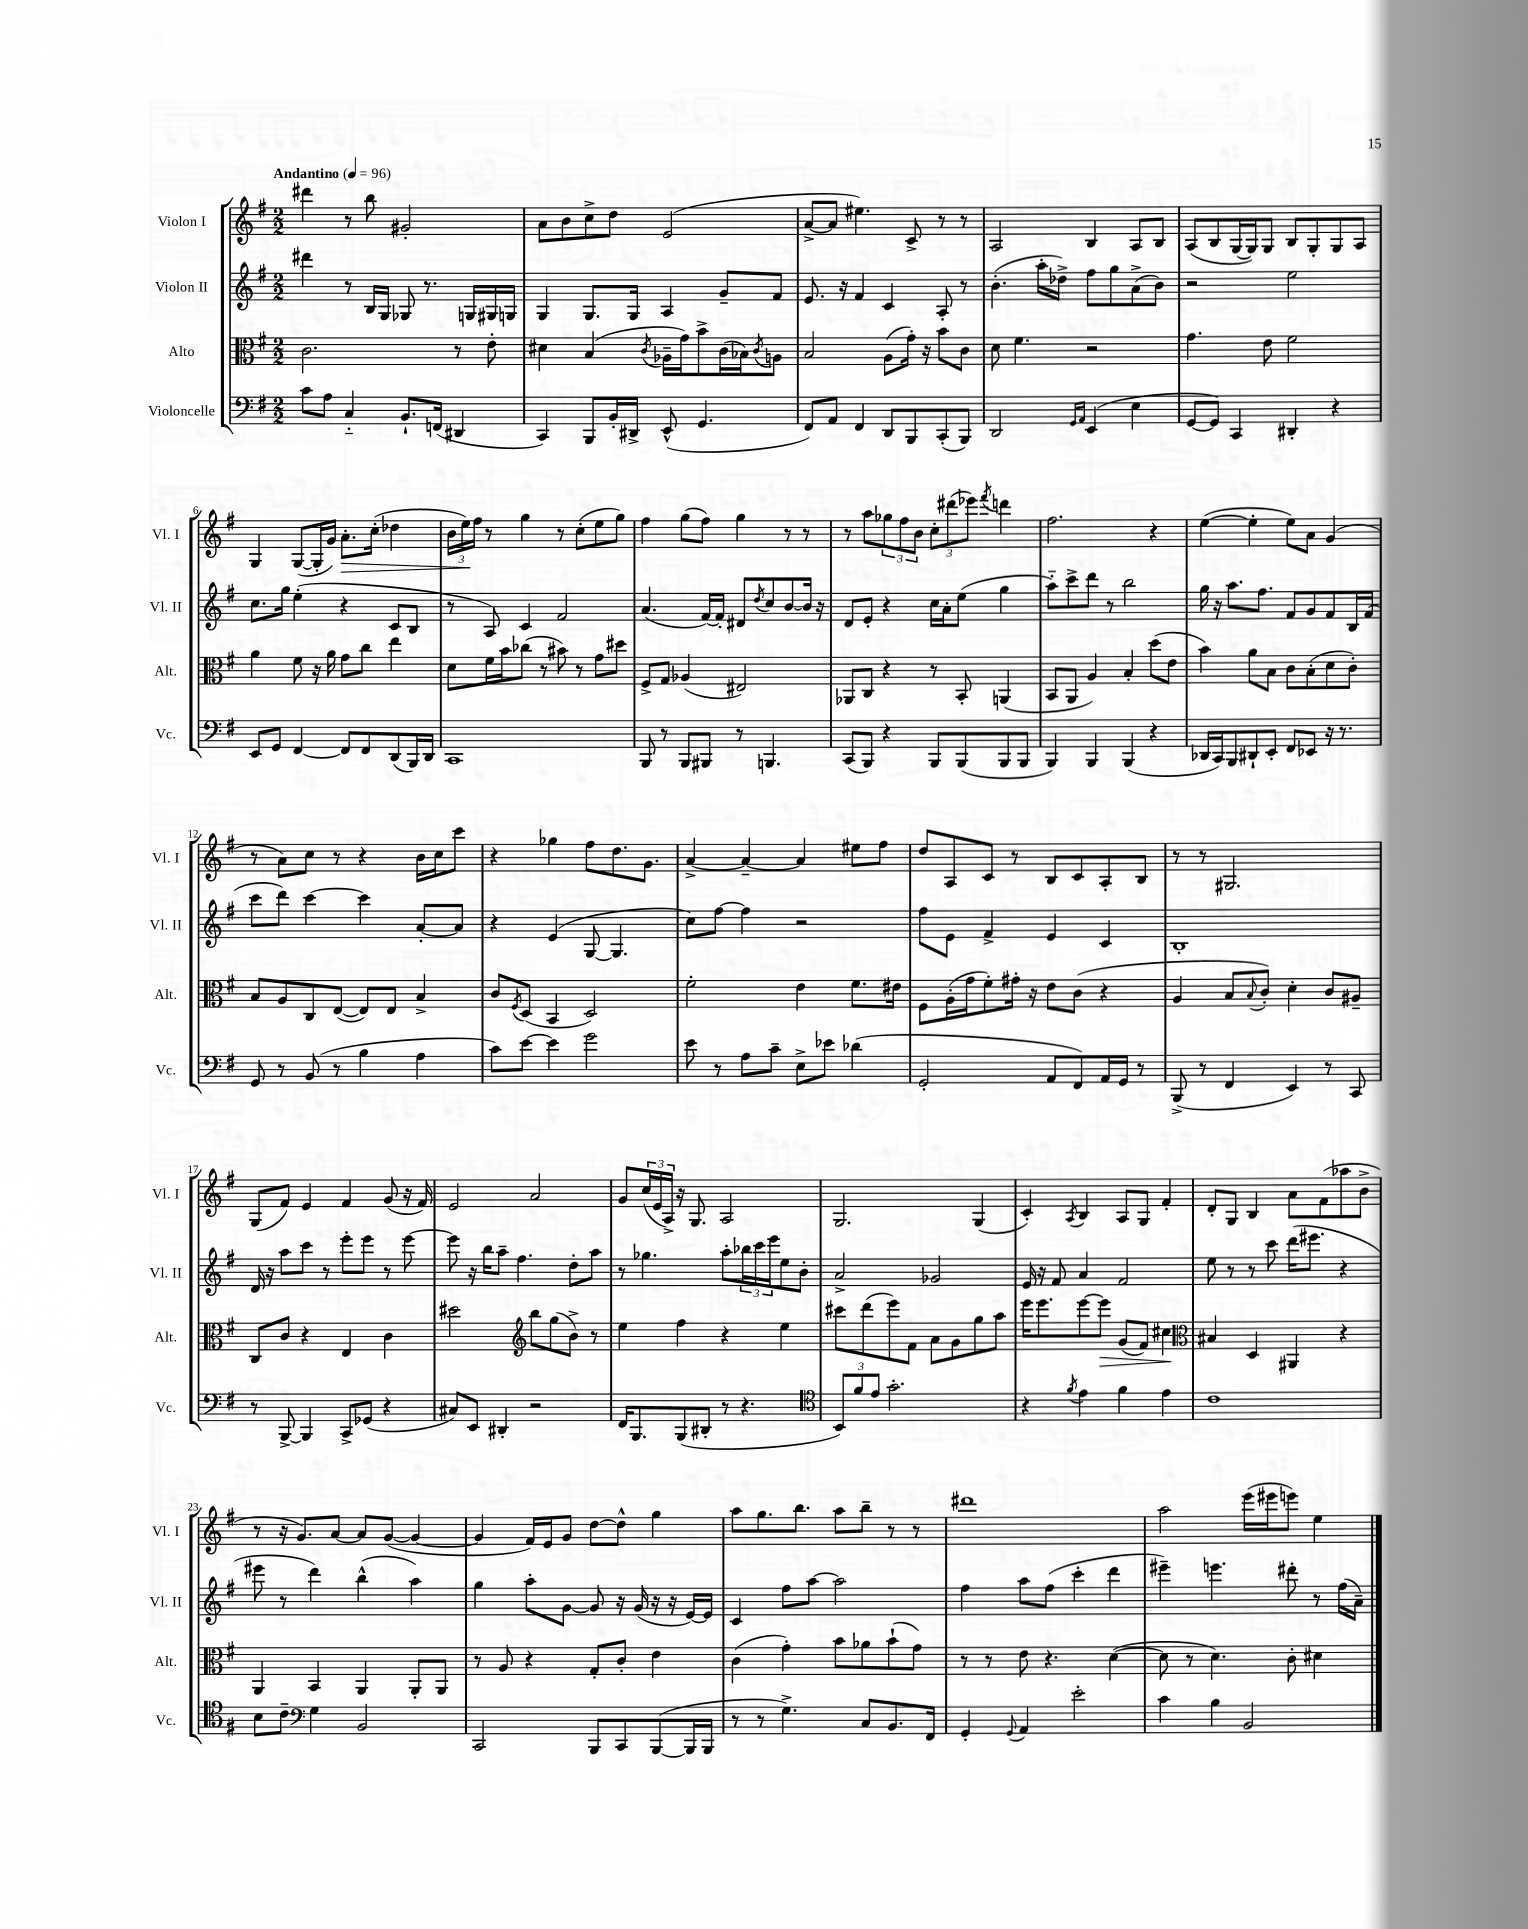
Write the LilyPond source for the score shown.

<<
\new StaffGroup <<
\new Staff = "s0" \with { instrumentName = "Violon I" shortInstrumentName = "Vl. I" } {
    \clef treble \key g \major \numericTimeSignature \time 2/2 \tempo "Andantino" 4 = 96
    dis'''4 r8 b''8 gis'2-. |
    a'8 b'8 c''8-> d''8 e'2( |
    a'8~-> a'8 eis''4.) c'8-> r8 r8 |
    a2 b4 a8 b8 |
    a8( b8 g16~ g16) g8 b8 g8-. g8 a8 |
    g4 g8~( g16-. g'16) a'8.-.\> c''16-.( des''4 |
    \tuplet 3/2 { b'16 e''16\!) fis''16 } r8 g''4 r8 c''8-.( e''8 g''8) |
    fis''4 g''8( fis''8) g''4 r8 r8 |
    r8 a''8 \tuplet 3/2 { ges''8 fis''8 b'8 } \tuplet 3/2 { c''8-. dis'''8( ees'''8) } \acciaccatura { fis'''8 } d'''4 |
    fis''2. r4 |
    e''4~( e''4-. e''8) a'8 g'4( |
    r8 a'8) c''8 r8 r4 b'16 c''16 c'''8 |
    r4 ges''4 fis''8 d''8. g'8. |
    a'4~-> a'4~-- a'4 eis''8 fis''8 |
    d''8 a8 c'8 r8 b8 c'8 a8-. b8 |
    r8 r8 gis2. |
    g8( fis'8) e'4 fis'4 g'8( r16 fis'16) |
    e'2 a'2 |
    g'8 \tuplet 3/2 { c''16( e'16 a16->) } r16 g8. a2 |
    g2. g4( |
    c'4-.) \acciaccatura { a8 } b4 a8 g8 fis'4-. |
    d'8-. g8 b4 a'8 fis'8( aes''8 b'8-> |
    r8 r16 g'8.) a'8~ a'8 g'8~( g'4~ |
    g'4 fis'16) e'16 g'8 d''8~ d''8-^ g''4 |
    a''8 g''8. b''8. a''8 b''8-- r8 r8 |
    dis'''1 |
    a''2 e'''16( eis'''16 e'''8) e''4 \bar "|." |
}
\new Staff = "s1" \with { instrumentName = "Violon II" shortInstrumentName = "Vl. II" } {
    \clef treble \key g \major \numericTimeSignature \time 2/2
    dis'''4 r8 b16 g16 ges8 r8. g16 gis16 g16 |
    g4 g8. g16 a4 g'8-- fis'8 |
    e'8. r16 fis'4 c'4 a8-. r8 |
    b'4.-.( a''16-. des''16->) fis''8 g''8 a'8->( b'8) |
    r2 e''2 |
    c''8. g''16 e''4-.( r4 c'8 b8 |
    r8 a8) c'4 fis'2 |
    a'4.( fis'16~) fis'16-. dis'8 \acciaccatura { d''8 } c''8 b'8~ b'16 r16 |
    d'8 e'8-. r4 c''16 a'16-. e''8( g''4 |
    a''8-_) c'''8-> d'''8 r8 b''2 |
    g''16 r16 a''8. fis''8. fis'8 g'8 fis'8 b16 fis'16( |
    c'''8 d'''8) c'''4~ c'''4 a'8~-. a'8 |
    r4 e'4( g8~ g4. |
    c''8) fis''8~ fis''4 r2 |
    fis''8 e'8 fis'4-> e'4 c'4 |
    b1-. |
    d'16 r16 a''8 c'''8 r8 e'''8-. e'''8 r8 e'''8~ |
    e'''8 r16 b''16 a''8-- fis''4. d''8-. a''8 |
    r8 ges''4. a''8-. \tuplet 3/2 { bes''16 c'''16 e'''16 } e''8 b'8-. |
    a'2-> ges'2 |
    e'16 r16 fis'8 a'4 fis'2 |
    e''8 r8 r8 c'''8 d'''16( eis'''8. r4 |
    eis'''8 r8 d'''4) b''4-^( a''4) |
    g''4 a''8-. g'8~ g'8 r16 g'16( r16 r16 e'16~) e'16 |
    c'4 fis''8 a''8~ a''2 |
    fis''4 a''8 fis''8( c'''4-. d'''4 |
    eis'''4--) e'''4. dis'''8-. r8 fis''16( a'16--) \bar "|." |
}
\new Staff = "s2" \with { instrumentName = "Alto" shortInstrumentName = "Alt." } {
    \clef alto \key g \major \numericTimeSignature \time 2/2
    c'2. r8 e'8-. |
    dis'4 b4( \acciaccatura { c'8 } aes16-- g'16) b'8-> c'16( bes16) \acciaccatura { c'8 } a8 |
    b2 a8( g'16-.) r16 b'8 c'8 |
    d'8 fis'4. r2 |
    g'4. e'8 fis'2 |
    a'4 fis'8 r16 a'16 g'8 c''8 e''4 |
    d'8 fis'16 b'16 ces''8( r8 bis'8) r8 g'8 dis''8 |
    fis8-> g8 aes4( eis2) |
    aes,8 c8 r4 r8 b,8-. a,4( |
    b,8 a,8 a4) b4-. d''8( e'8 |
    b'4) a'8 b8 c'8 b8-.( d'8 c'8-.) |
    b8 a8 c8 e8~( e8) e8 b4-> |
    c'8 \acciaccatura { fis8 } d8( b,4 d2) |
    fis'2-. e'4 fis'8. eis'16 |
    fis8 a16-.( g'16 fis'8-.) gis'16-. r16 e'8 c'8( r4 |
    a4 b8 \appoggiatura { b8 } c'8-.) d'4-. c'8 ais8-- |
    c8 c'8 r4 e4 c'4 |
    dis''2 \clef treble b''8 g''8( b'8->) r8 |
    e''4 fis''4 r4 e''4 |
    cis'''8 d'''8( e'''8) fis'8 a'8 g'8 g''8 a''8 |
    e'''16 e'''8. e'''8~ e'''8\> g'8( fis'8) cis''4\! |
    \clef alto bis4 d4 ais,4 r4 |
    a,4 b,4 a,4 a,8-. a,8 |
    r8 a8 r4 g8-. c'8-. e'4 |
    c'4( g'4-.) b'8 aes'8 b'8-!( g'8) |
    r8 r8 e'8 r4. d'4~( |
    d'8 r8 d'4.) c'8-. dis'4 \bar "|." |
}
\new Staff = "s3" \with { instrumentName = "Violoncelle" shortInstrumentName = "Vc." } {
    \clef bass \key g \major \numericTimeSignature \time 2/2
    c'8 a8 c4-_ b,8.-! f,16( dis,4 |
    c,4) b,,8 b,16-. dis,16-> e,8-^( g,4. |
    fis,8) a,8 fis,4 d,8 b,,8 c,8-.( b,,8) |
    d,2 \grace { g,16 a,16 } e,4( e4 |
    g,8~ g,8) c,4 dis,4-. r4 |
    e,8 g,8 fis,4~ fis,8 fis,8 d,8( b,,16) d,16 |
    c,1 |
    b,,8 r8 b,,8 bis,,8 r8 b,,4. |
    c,8( b,,8) r4 b,,8 b,,8( b,,8 b,,8 |
    b,,4) b,,4 b,,4( r4 |
    des,16 c,16) b,,8 dis,8-! e,8-. fis,8 ees,8 r16 r8. |
    g,8 r8 b,8( r8 b4 a4 |
    c'8) e'8~ e'4 g'2 |
    e'8 r8 a8 c'8-- e8-> ees'8 des'4( |
    g,2-. a,8 fis,8) a,16 g,16 r8 |
    b,,8->( r8 fis,4 e,4) r8 c,8 |
    r8 b,,8~-> b,,4 c,8-> ges,8( r4 |
    cis8) e,8 dis,4-. r2 |
    fis,16 b,,8. b,,8( dis,8-. r8 r4. |
    \clef tenor \tuplet 3/2 { b,8) fis'8 e'8 } g'2.-. |
    r4 \acciaccatura { fis'8 } e'4 fis'4 e'4 |
    c'1 |
    b8 c'8-- \clef bass g4 b,2 |
    c,2 b,,8 c,8 b,,8~( b,,16 b,,16 |
    r8 r8 g4.->) c8 b,8. fis,16 |
    g,4-. \appoggiatura { g,8 } a,4 e'2-. |
    c'4 b4 b,2 \bar "|." |
}
>>
>>
